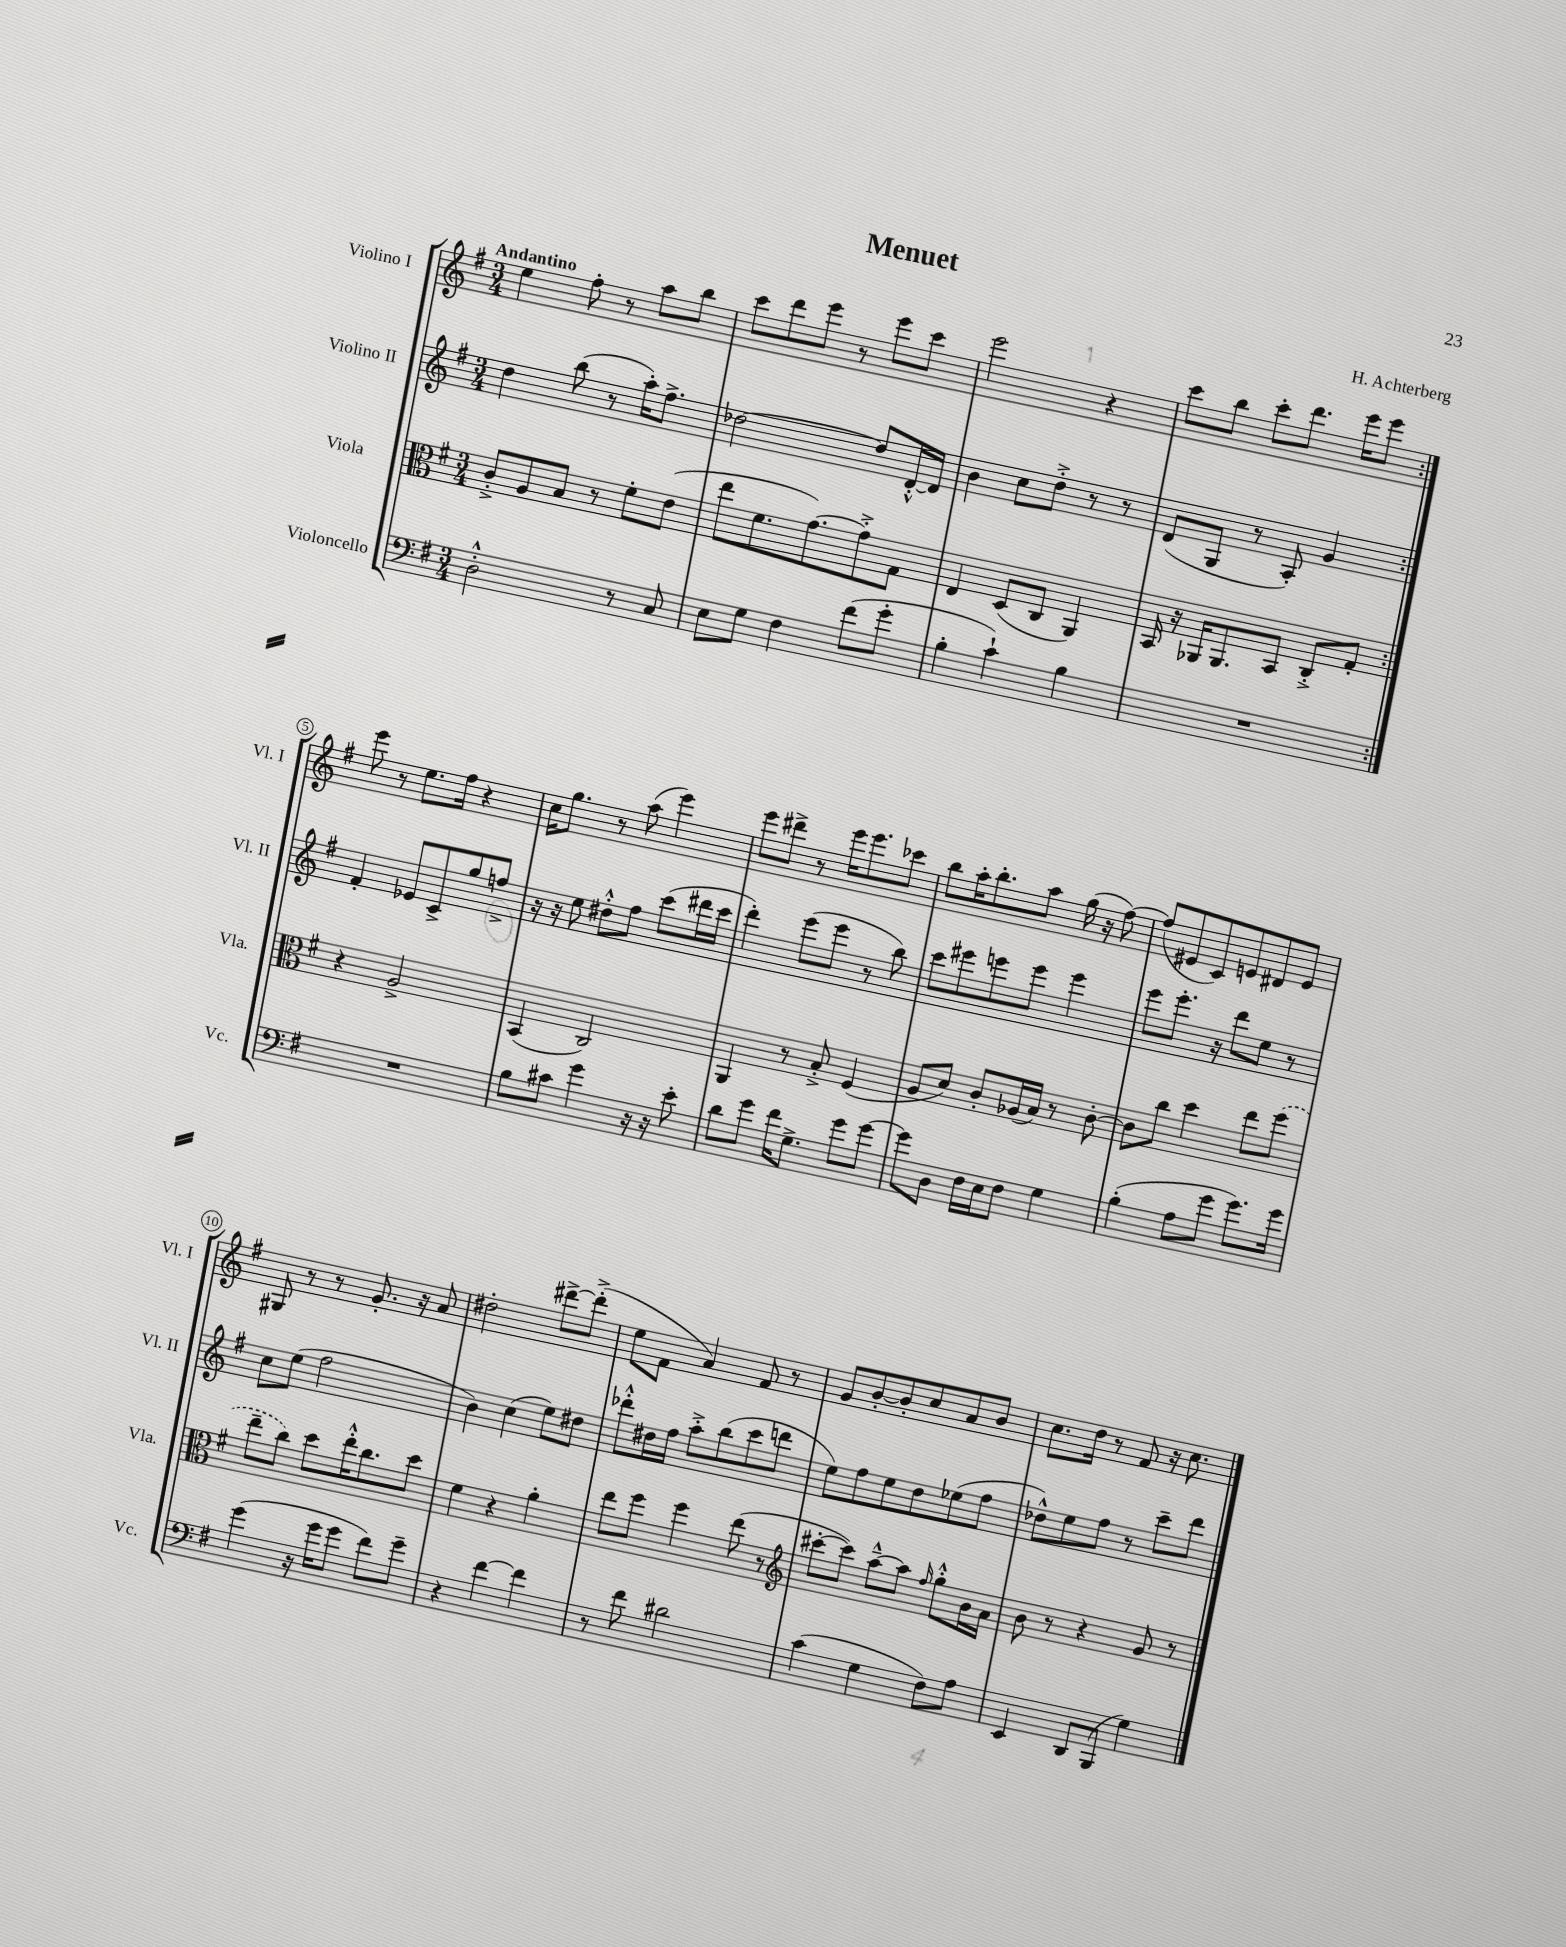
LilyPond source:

\header { title = "Menuet" composer = "H. Achterberg" }
<<
\new StaffGroup <<
\new Staff = "s0" \with { instrumentName = "Violino I" shortInstrumentName = "Vl. I" } {
    \clef treble \key g \major \numericTimeSignature \time 3/4 \tempo "Andantino"
    \repeat volta 2 { e''4 fis''8-. r8 a''8 b''8 |
    c'''8 d'''8 e'''8 r8 e'''8 c'''8 |
    e'''2 r4 |
    c'''8 b''8 c'''8-. d'''8. e'''16 e'''8 | }
    e'''8 r8 e''8. fis''16 r4 |
    c''16 g''8. r8 a''8( e'''4) |
    e'''8 dis'''8-> r8 e'''16 e'''8. ces'''8 |
    b''8 a''16-. b''8.-. a''8 g''16( r16 fis''8~) |
    fis''8( eis'8 c'8) e'8 dis'8 e'8 |
    gis8 r8 r8 g'8.-. r16 a'8 |
    dis''2-. dis'''8~-> dis'''8-.->( |
    e''8 fis'8 a'4) fis'8 r8 |
    g'8 b'8~-. b'8-. c''8 a'8 b'8 |
    c''8. d''16 r8 fis'8 r16 c''8. \bar "|." |
}
\new Staff = "s1" \with { instrumentName = "Violino II" shortInstrumentName = "Vl. II" } {
    \clef treble \key g \major \numericTimeSignature \time 3/4
    \repeat volta 2 { d''4 b''8( r8 a''16-.) fis''8.-> |
    des''2~ des''8 d'16~-.-^ d'16 |
    b'4 c''8 d''8-.-> r8 r8 |
    d'8( g8 r8 a8-.) g'4 | }
    fis'4-. ees'8 c'8-> g''8 f''8-> |
    r16 r16 e''8 dis''8-.-^ fis''8 c'''8( dis'''16 c'''16 |
    d'''4-.) e'''8( e'''8 r8 b''8) |
    c'''8 eis'''8 e'''8 e'''8 e'''4 |
    e'''8 e'''8.-. r16 d'''8 e''8 r8 |
    c''8 e''8( fis''2 |
    b'4) c''4( e''8) dis''8 |
    des'''8-.-^ dis''16 fis''16 a''8-.-> b''8( c'''8 d'''8 |
    e''8) fis''8 e''8 d''8 ees''8( fis''8 |
    des''8-^) e''8 fis''8 r8 c'''8-- d'''8 \bar "|." |
}
\new Staff = "s2" \with { instrumentName = "Viola" shortInstrumentName = "Vla." } {
    \clef alto \key g \major \numericTimeSignature \time 3/4
    \repeat volta 2 { c'8-.-> a8 b8 r8 fis'8-. e'8( |
    e''8 fis'8. g'8.~) g'8-.-> g8 |
    e4 d8( c8 a,4) |
    b,16 r16 aes,16 aes,8. b,8 c8-.-> g8-. | }
    r4 a2-> |
    b,4( c2) |
    a,4 r8 b8-.-> fis4( |
    a8 d'8) c'8-. aes16( b16) r8 c'8~-. |
    c'8 c''8 d''4 e''8 \once \slurDashed fis''8( |
    e''8-- c''8) d''8 e''16-.-^ c''8. d''8 |
    fis'4 r4 a'4-. |
    e''8 fis''8 fis''4 e''8( r8 |
    \clef treble cis'''8~-. cis'''8) a''8~---^ a''8 \grace { fis''16 } g''8-.-^ b'16 a'16 |
    b'8 r8 r4 g'8 r8 \bar "|." |
}
\new Staff = "s3" \with { instrumentName = "Violoncello" shortInstrumentName = "Vc." } {
    \clef bass \key g \major \numericTimeSignature \time 3/4
    \repeat volta 2 { d2-.-^ r8 c8 |
    e8 g8 fis4 fis'8( g'8-. |
    b4-. c'4-!) b4 |
    R2. | }
    R2. |
    b8 cis'8 g'4 r16 r16 e'8-. |
    d'8 g'8 fis'16 g8.-> g'8 g'8~ |
    g'8 d8 fis16 e16 fis8 g4 |
    b4-.( a8 g'8 g'8.) g'16 |
    g'4( r16 g'16 g'8 fis'8) g'8-- |
    r4 fis'4~ fis'4 |
    r8 fis'8 dis'2 |
    c'4( g4 fis8) a8 |
    e,4 d,8 b,,8( g4) \bar "|." |
}
>>
>>
\layout { \context { \Score \override BarNumber.stencil = #(make-stencil-circler 0.1 0.3 ly:text-interface::print) } }
